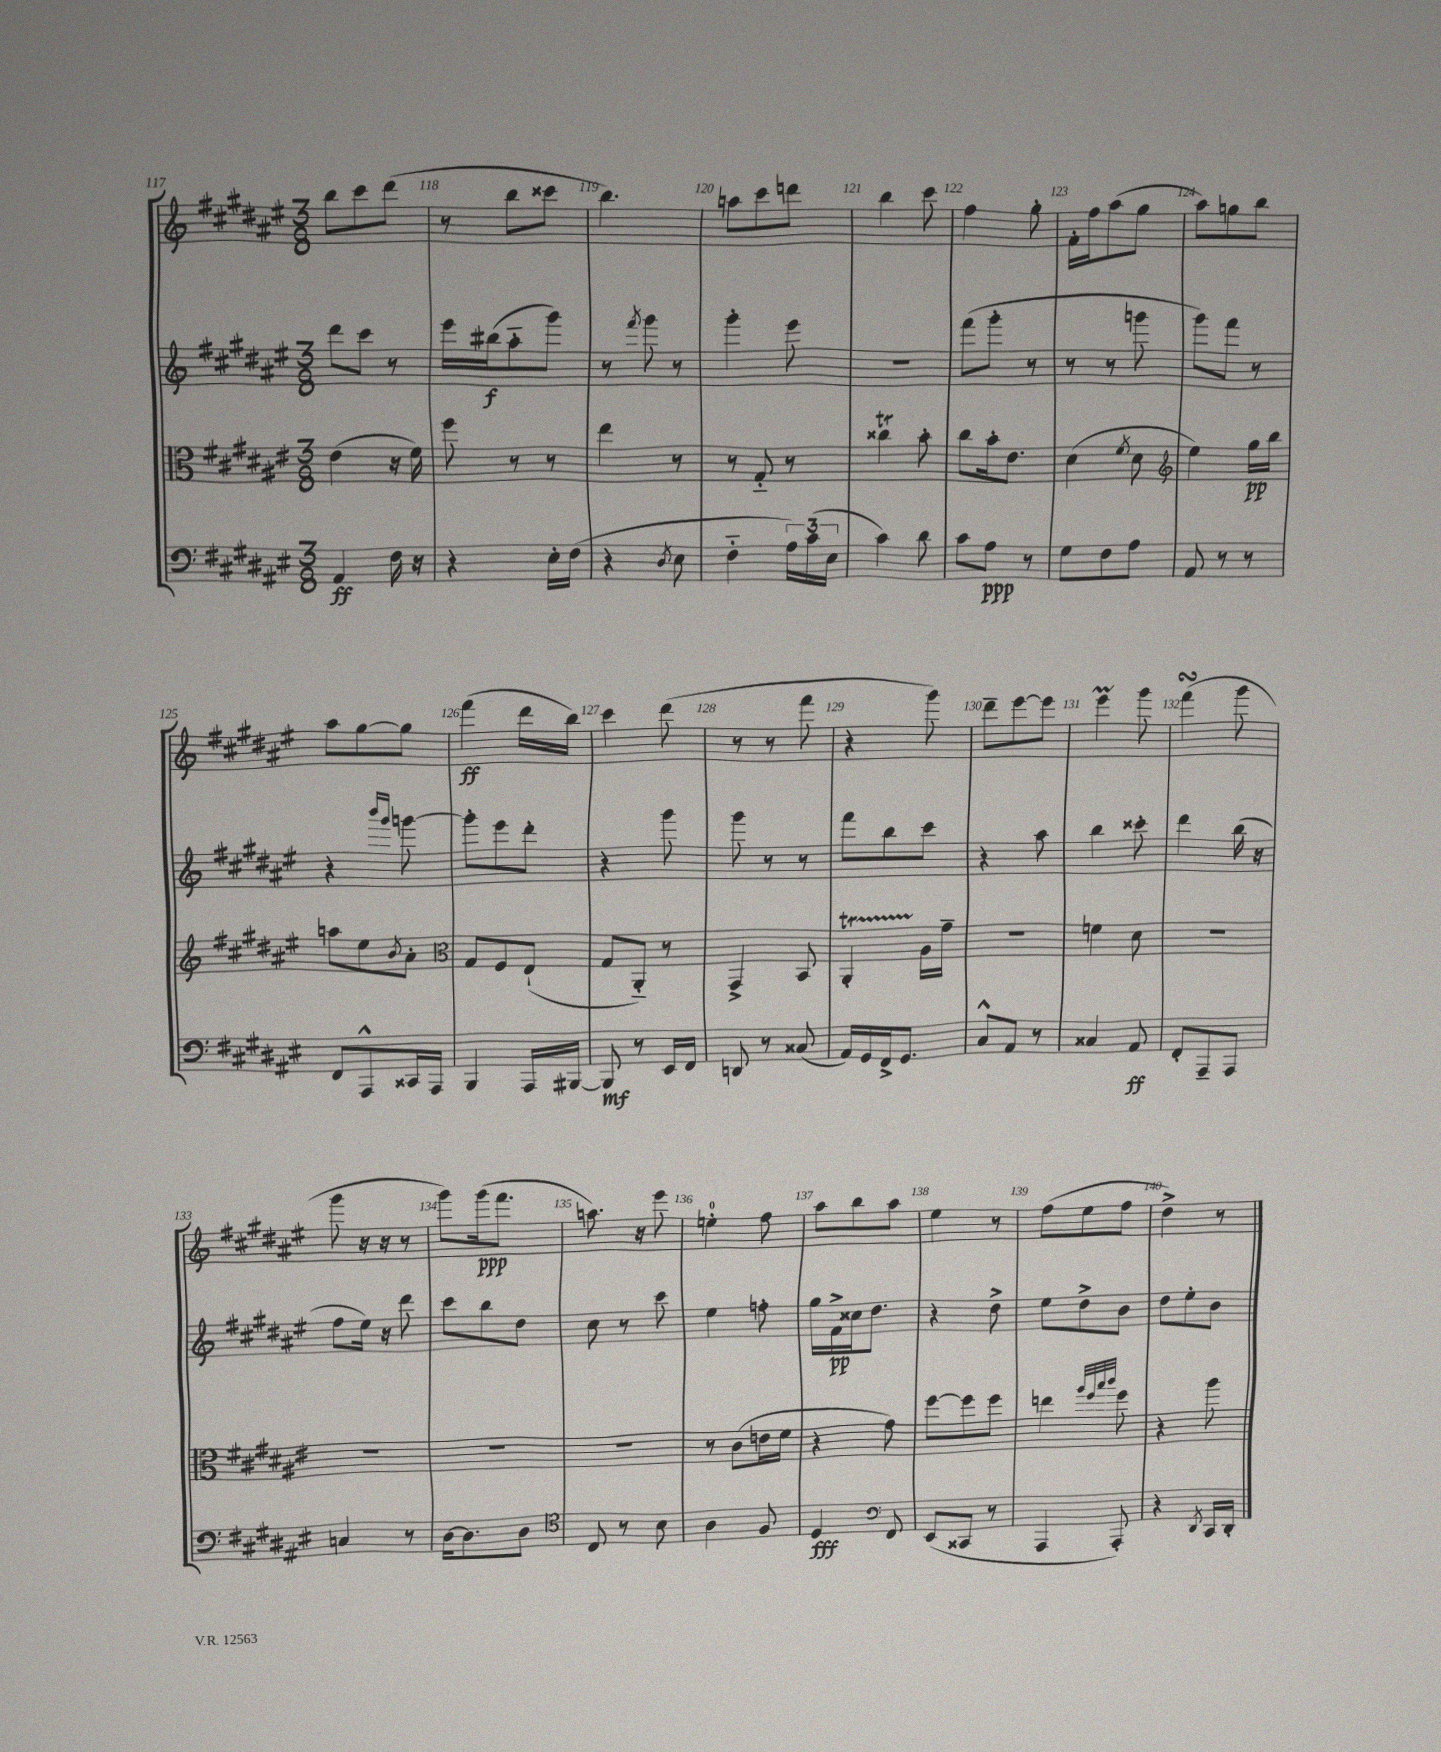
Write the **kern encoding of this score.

**kern	**kern	**kern	**kern
*staff4	*staff3	*staff2	*staff1
*clefF4	*clefC3	*clefG2	*clefG2
*k[f#c#g#d#a#e#]	*k[f#c#g#d#a#e#]	*k[f#c#g#d#a#e#]	*k[f#c#g#d#a#e#]
*M3/8	*M3/8	*M3/8	*M3/8
4AA#	(4e#	8ddd#	8bb
.	.	8ccc#	8ccc#
16F#	16r	8r	(8ddd#
16r	16f#)	.	.
=	=	=	=
4r	8ff#	16eee#	8r
.	.	(16bb#	.
.	8r	8aa#'~	8bb
16E#'	8r	8ggg#)	8ccc##
(16F#	.	.	.
=	=	=	=
4r	4ee#	8r	4.bb)
.	.	8qfff#	.
.	.	8ggg#	.
8qD#	.	.	.
8E#	8r	8r	.
=	=	=	=
4F#'~	8r	4ggg#'	8aa
.	8G#'~	.	8ccc#
24A#)	8r	8eee#	8ddd
(24c#	.	.	.
24E#	.	.	.
=	=	=	=
4c#)	4cc##	4.r	4bb
8d#	8b'	.	8ccc#
=	=	=	=
8c#	8cc#	(8fff#	4ff#
8A#	16b'	8ggg#'	.
.	8.e#	.	.
8r	.	8r	8gg#'
=	=	=	=
8G#	(4d#	8r	16f#'
.	.	.	16ff#
8F#	.	8r	(8aa#
.	8qf#	.	.
8A#	8d#	8ggg	8gg#
=	=	=	=
*	*clefG2	*	*
8AA#	4ee#)	8ggg#)	8aa#)
8r	.	8fff#	8gg
8r	16gg#	8r	8bb
.	16bb	.	.
=	=	=	=
8FF#	8aa	4r	8aa#
8AAA#^^	8ee#	.	[8gg#
.	.	16qqbbb	.
.	8qb	16qqggg#	.
16CC##	8a#'	[8ggg	8gg#]
16AAA#	.	.	.
=	=	=	=
*	*clefC3	*	*
4BBB	8G#	8ggg']	(4fff#
.	8F#	8eee#	.
16AAA#	(8E#`	8ddd#'	16ddd#
[16BBB#	.	.	16bb)
=	=	=	=
8BBB#]	8G#	4r	4ccc#
8r	8AA#'~)	.	.
16EE#	8r	8ggg#	(8ddd#
16FF#	.	.	.
=	=	=	=
8DD	4GG#^	8ggg#	8r
8r	.	8r	8r
(8C##	8BB	8r	8fff#
=	=	=	=
16AA#)	4AA#'	8fff#	4r
16GG#	.	.	.
16FF#^	.	8bb	.
8.GG#	.	.	.
.	16A#	8ccc#	8ggg#)
.	16g#~	.	.
=	=	=	=
8C#^^	4.r	4r	8ddd#~
8AA#	.	.	[8eee#
8r	.	8aa#	8eee#]
=	=	=	=
4C##	4f	4bb	4eee#
8AA#	8d#	8ccc##'	8ggg#
=	=	=	=
8FF#'	4.r	4ddd#	(4fff#
8AAA#~	.	.	.
8AAA#	.	(16bb	8ggg#
.	.	16r	.
=	=	=	=
4C	4.r	8ff#	8ggg#
.	.	16ee#)	16r
.	.	16r	16r
8r	.	8ddd#	8r
=	=	=	=
[16D#	4.r	8ccc#	8ggg#)
8.D#]	.	.	.
.	.	8bb	(16ggg#
.	.	.	8.fff#
8D#	.	8dd#	.
=	=	=	=
*clefC4	*	*	*
8C#	4.r	8cc#	8.aa)
8r	.	8r	.
.	.	.	16r
8B	.	8ccc#	8eee#
=	=	=	=
4A#	8r	4ee#	4ee'
.	(8c#	.	.
8F#	16e	8ff'	8ff#
.	16f#	.	.
=	=	=	=
4D#	4r	16gg#	8aa#
.	.	16f#^	.
.	.	16cc##	8bb
.	.	8.dd#	.
*clefF4	*	*	*
8FF#	8g#)	.	8aa#
=	=	=	=
(8EE#	[8ff#	4r	4ee#
8CC##	8ff#]	.	.
8r	8ff#	8dd#^	8r
=	=	=	=
4AAA#	4ee	8ee#	(8ff#
.	.	8dd#^	8ee#
.	32qqaa#	.	.
.	32qqff#	.	.
.	32qqbb	.	.
.	32qqccc#	.	.
8AAA#')	8ff#	8b	8ff#
=	=	=	=
4r	4r	8dd#	4dd#^)
.	.	8ee#'	.
8qDD#	.	.	.
16CC#	8aa#	8b	8r
16DD#'	.	.	.
==	==	==	==
*-	*-	*-	*-
